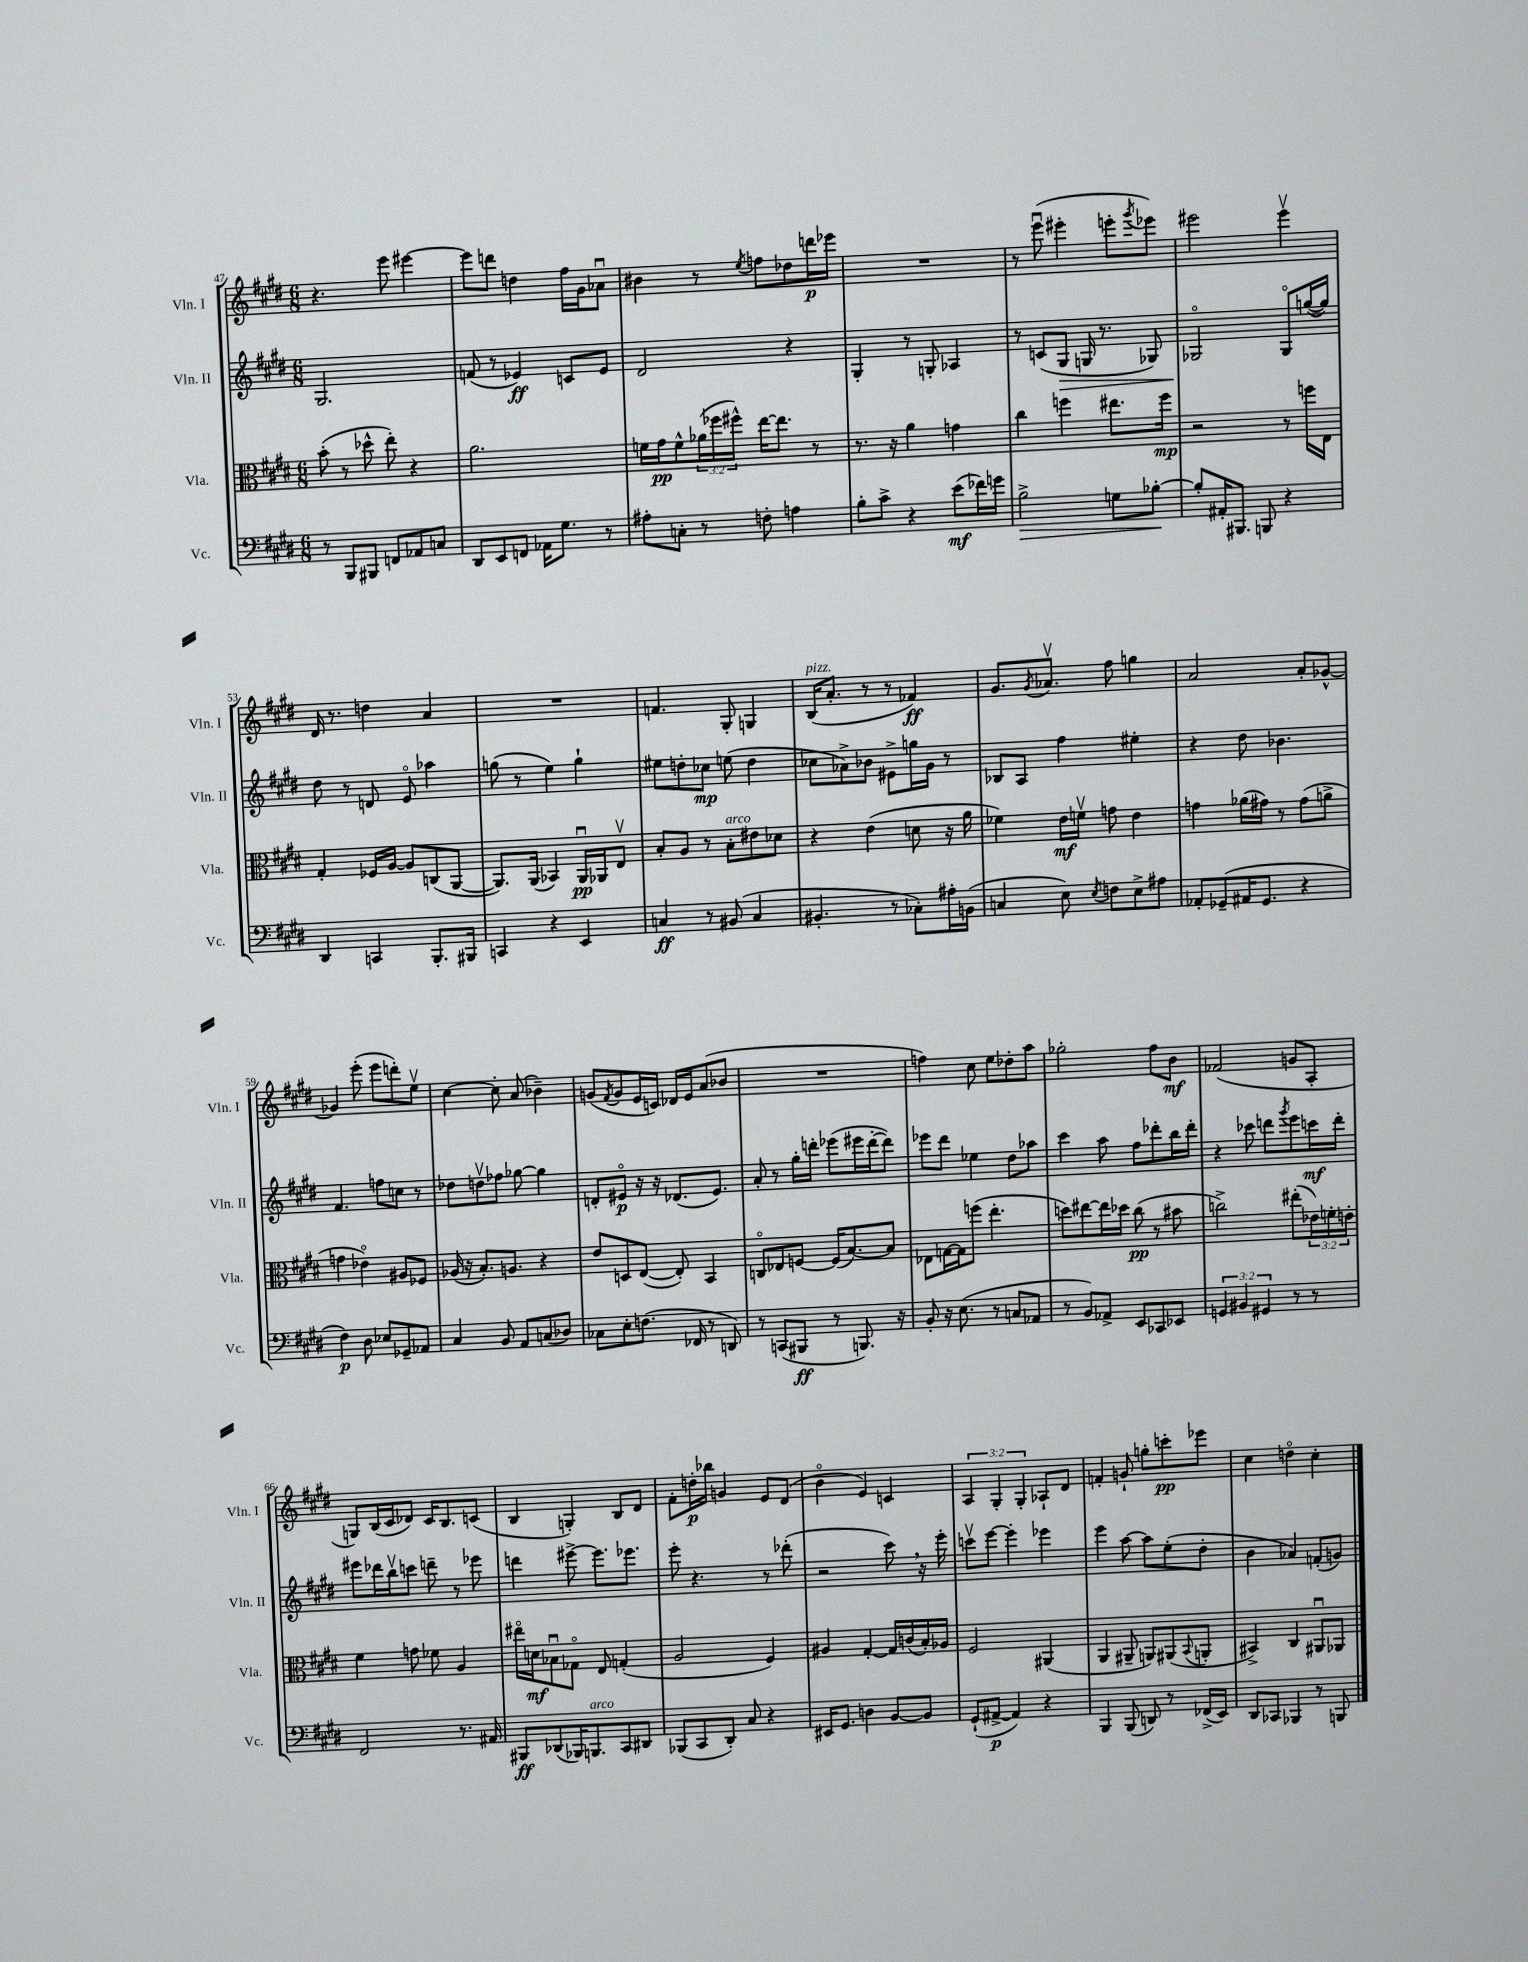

**kern	**kern	**kern	**kern
*staff4	*staff3	*staff2	*staff1
*clefF4	*clefC3	*clefG2	*clefG2
*k[f#c#g#d#]	*k[f#c#g#d#]	*k[f#c#g#d#]	*k[f#c#g#d#]
*M6/8	*M6/8	*M6/8	*M6/8
8r	(8b'	2.G#	4.r
8BBB	8r	.	.
8BBB#	8dd-^^	.	.
8FF	8ee')	.	8eee
8AA-	4r	.	[4eee#
8C	.	.	.
=	=	=	=
8DD#	2.a	(8f	8eee#]
8EE	.	8r	8ddd
8FF	.	4e-)	4dd
16AA-	.	.	.
8.G#	.	.	.
.	.	8c	16ff#
.	.	.	16g#
8r	.	8e-	8a-u
=	=	=	=
8A#'	16f	2d#	4b#
.	16g#	.	.
8C'	8f^^	.	.
8r	(24a-	.	8r
.	24ff-	.	.
.	24ff#^^)	.	.
.	.	.	8qee
8F'	[16ee	.	8ff
.	8.ee]	.	.
4A	.	4r	8dd-
.	8r	.	16ddd
.	.	.	16eee-
=	=	=	=
8B'	8.r	4G#'	2.r
8c#^	.	.	.
.	16r	.	.
4r	4a	8r	.
.	.	8G'	.
(8e	4g	4A-	.
16f-)	.	.	.
16g	.	.	.
=	=	=	=
2B^	4cc#	8r	8r
.	.	(8c	(8eeeu
.	4ff	8G#	4eee#'
.	.	16G	.
.	.	8.r	.
8G	8.ee#	.	8eee'
.	.	.	8qggg#
[8B-'	.	8G-)	8eee-)
.	16ff	.	.
=	=	=	=
8B-']	2r	2G-o	2eee#
16AA#'	.	.	.
8.BBB#	.	.	.
8BBB	.	.	.
4r	8r	8G-o	4eee#v
.	16ff	([16gg	.
.	16E	16gg])	.
=	=	=	=
4DD#	4G#'	8dd#	16d#
.	.	.	8.r
.	.	8r	.
4CC	16F-	8d	4dd
.	[16A	.	.
.	8A]	8eo	.
8.BBB'	(8C	4aa-	4a
.	[8AA	.	.
16BBB#	.	.	.
=	=	=	=
4CC	8.AA])	(8gg	2.r
.	.	8r	.
.	(16AA	.	.
4r	4BB-)	4ee)	.
4EE	16AAu	4gg`	.
.	16AA-	.	.
.	8Ev	.	.
=	=	=	=
4C	8B'	8ee#	4.f
.	8A	8dd'	.
8r	8r	8cc-	.
(8BB#	8B'	(8ee	8G#'
4C	8e#	4dd	4G
.	8d-	.	.
=	=	=	=
4.BB#'	4r	8cc-	(16B
.	.	.	8.a'
.	.	8a-^)	.
.	(4e	8b-	8r
8r	.	8e#^	8r
8C-')	8d	16gg	4f-)
.	.	16g#	.
16A#'	16r	8r	.
(16BB	16a	.	.
=	=	=	=
4C	4f-)	8B-	8.g#
.	.	8A	.
.	.	.	8qg#
.	.	.	8.a-v
8E)	16e	4ff#	.
.	16fv	.	.
8qE	.	.	.
8F	8g	.	8ff#
8E^	4e	4ee#'	4gg
8A#	.	.	.
=	=	=	=
8AA-'	4g	4r	2a
(8GG-~	.	.	.
16AA#	(16a-	8dd#	.
8.GG-	16g#)	.	.
.	8r	4.b-	.
4r	(8g#	.	8a'
.	8a^	.	[8g-^^
=	=	=	=
4F#)	4g	4.f#	4g-]
8D#	4e-o)	.	(8eee'
8E-	.	8ff	8eee
8GG-~	8A#	8cc	8ddd')
8AA-	8F-	8r	8eev
=	=	=	=
4C#	(16A-	8dd-	[4cc#
.	16r	.	.
.	8.B')	8ddv	.
8BB	.	8ff-	8cc#']
.	8.A	.	.
8AA	.	[8gg-	(8a
(8C	4r	4gg-]	4b-~)
8D-)	.	.	.
=	=	=	=
8C-	8e	8d'	(8g
.	.	.	8qf#
8E'	8D	8e#o	8g
(8.F	([8E	16r	16e
.	.	16r	16c)
.	8E'])	(8.d-	16d-
16FF-	.	.	16e
8r	4BB	.	(8a
.	.	8.e#)	.
8DD)	.	.	8b-
=	=	=	=
8r	8Co	8a'	2.r
(8CC	8E-	8r	.
8BBB#	[8F	16gg#'	.
.	.	16ddd'	.
8r	(16F]	(8eee-	.
.	[8.B)	.	.
8.BBB)	.	16eee#	.
.	.	[16ddd'	.
.	8B]	8ddd])	.
16r	.	.	.
=	=	=	=
8BB'	8E-	8eee-	4ff)
16r	[16G	8ddd#	.
(8.E	16G]	.	.
.	(8ff	4ee-	8cc#
8r	4.ee'	.	8ee
8C	.	8dd#	8dd-'
8AA-	.	8aa-	8aa
=	=	=	=
8r	8dd)	4ccc#	2gg-'
8BB)	[8ee#	.	.
8AA-^	16ee#]	8aa	.
.	16dd-	.	.
8EE	(8cc#	8ff#	.
8CC-	8r	8ddd-'	8ff#
8EE-	8b#	16bb	8b
.	.	16ddd-'	.
=	=	=	=
6GG	2cc^)	4r	(2f-
6BB#	.	.	.
.	.	8ccc-	.
6GG#	.	.	.
.	.	8ddd	.
.	.	8qggg#	.
8r	(8ee#'	8eee	8g
8r	24e-)	16ccc	8A'
.	24f'	.	.
.	.	16ddd'	.
.	24e'	.	.
=	=	=	=
2FF#	4f#	8eee#	8G)
.	.	16ddd-	(16B
.	.	16bbv	16c#
.	8g	8ccc	8d-)
.	8f-	8ddd~	16c#
.	.	.	8.B
8.r	4A	8r	.
.	.	8eee-	(8c
16AA#	.	.	.
=	=	=	=
8BBB#	16ee#o	4ddd	4B
.	16d	.	.
(8DD-	8B-u	.	.
16BBB-)	8G-o	[8eee#^	4G')
8.BBB	.	.	.
.	8E	8.eee#]	.
8CC#	(4G'	.	8B
.	.	8.eee-	.
8DD#	.	.	8d#
=	=	=	=
(8BBB-	2A	8eee'	8f#'
8CC#	.	4.r	16dd'
.	.	.	16bb-
8DD#')	.	.	4g
8C#	.	.	.
4r	4F#)	8r	8e
.	.	(8ddd-'	(8d#
=	=	=	=
16EE#	4A#	2r	4bo
8.GG#	.	.	.
4D	[4G#'	.	4e)
[8BB	16G#]	8ccc#)	4c
.	(16c	.	.
8BB]	16B')	16r	.
.	16A-	16eee'	.
=	=	=	=
(8GG#`	2F#	8cccv	6A
[8AA#^	.	[8eee	.
.	.	.	6G#'
4AA#])	.	4eee']	.
.	.	.	6G#'
4r	(4AA#	4eee-	8A-`
.	.	.	8d#
=	=	=	=
4BBB	4AA	4eee	4f'
(8BBB	8AA#~	[8aa	8g`
8DD)	8AA)	8aa]	8gg'
8r	(8AA#	(8ee'	8ccc'
.	8qqBB	.	.
(16FF-^	8AA'	8dd#'	8eee-
16EE)	.	.	.
=	=	=	=
8DD#	4BB#^)	4b	4cc#
8CC-	.	.	.
4BBB-	4C#	4a-)	4ddo
8r	8AA#u	(8f'	4cc#'
8BBB	8AA-	8g)	.
==	==	==	==
*-	*-	*-	*-
